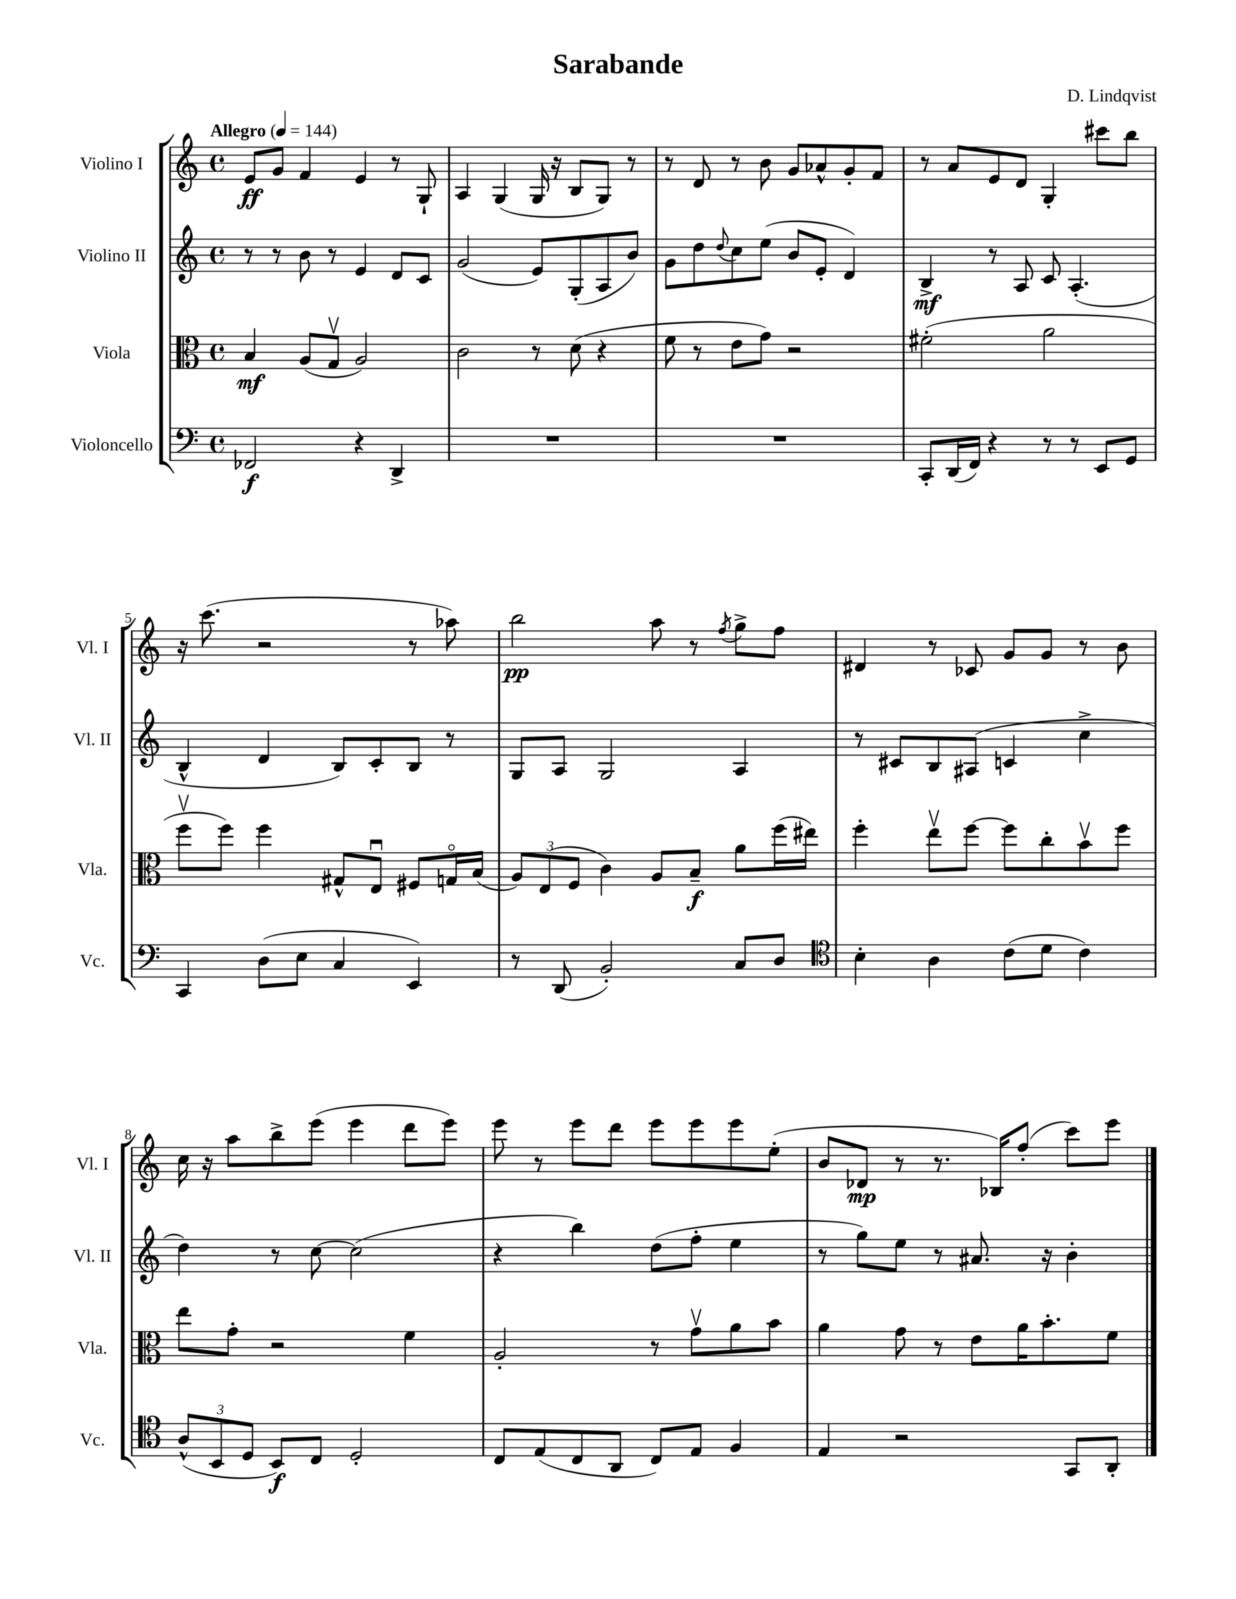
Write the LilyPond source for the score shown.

\header { title = "Sarabande" composer = "D. Lindqvist" }
<<
\new StaffGroup <<
\new Staff = "s0" \with { instrumentName = "Violino I" shortInstrumentName = "Vl. I" } {
    \clef treble \key c \major \defaultTimeSignature \time 4/4 \tempo "Allegro" 4 = 144
    e'8\ff g'8 f'4 e'4 r8 g8-! |
    a4 g4( g16 r16 b8 g8) r8 |
    r8 d'8 r8 b'8 g'8 aes'8-^ g'8-. f'8 |
    r8 a'8 e'8 d'8 g4-. cis'''8 b''8 |
    r16 c'''8.( r2 r8 aes''8) |
    b''2\pp a''8 r8 \acciaccatura { f''8 } g''8-> f''8 |
    dis'4 r8 ces'8 g'8 g'8 r8 b'8 |
    c''16 r16 a''8 b''8-> e'''8( e'''4 d'''8 e'''8) |
    e'''8 r8 e'''8 d'''8 e'''8 e'''8 e'''8 e''8-.( |
    b'8 des'8\mp r8 r8. bes16) f''8-.( c'''8) e'''8 \bar "|." |
}
\new Staff = "s1" \with { instrumentName = "Violino II" shortInstrumentName = "Vl. II" } {
    \clef treble \key c \major \defaultTimeSignature \time 4/4
    r8 r8 b'8 r8 e'4 d'8 c'8 |
    g'2( e'8) g8-.( a8 b'8) |
    g'8 d''8 \appoggiatura { d''8 } c''8 e''8( b'8 e'8-. d'4) |
    b4->\mf r8 a8 c'8 a4.-.( |
    b4-^ d'4 b8) c'8-. b8 r8 |
    g8 a8 g2 a4 |
    r8 cis'8 b8 ais8( c'4 c''4-> |
    d''4) r8 c''8~ c''2( |
    r4 b''4) d''8( f''8-. e''4 |
    r8 g''8) e''8 r8 ais'8. r16 b'4-. \bar "|." |
}
\new Staff = "s2" \with { instrumentName = "Viola" shortInstrumentName = "Vla." } {
    \clef alto \key c \major \defaultTimeSignature \time 4/4
    b4\mf a8( g8\upbow a2) |
    c'2 r8 d'8( r4 |
    f'8 r8 e'8 g'8) r2 |
    fis'2-.( a'2 |
    f''8\upbow f''8) f''4 gis8-^ e8\downbow fis8 g16\flageolet b16( |
    \tuplet 3/2 { a8) e8( f8 } c'4) a8 b8--\f a'8 f''16( eis''16) |
    f''4-. e''8\upbow f''8~ f''8 c''8-. b'8\upbow f''8 |
    e''8 g'8-. r2 f'4 |
    a2-. r8 g'8\upbow a'8 b'8 |
    a'4 g'8 r8 e'8 a'16 b'8.-. f'8 \bar "|." |
}
\new Staff = "s3" \with { instrumentName = "Violoncello" shortInstrumentName = "Vc." } {
    \clef bass \key c \major \defaultTimeSignature \time 4/4
    fes,2\f r4 d,4-> |
    R1 |
    R1 |
    c,8-. d,16( f,16) r4 r8 r8 e,8 g,8 |
    c,4 d8( e8 c4 e,4) |
    r8 d,8( b,2-.) c8 d8 |
    \clef tenor b4-. a4 c'8( d'8 c'4) |
    \tuplet 3/2 { a8-^( b,8 d8 } b,8\f) c8 d2-. |
    c8 e8( c8 a,8 c8) e8 f4 |
    e4 r2 g,8 a,8-. \bar "|." |
}
>>
>>
